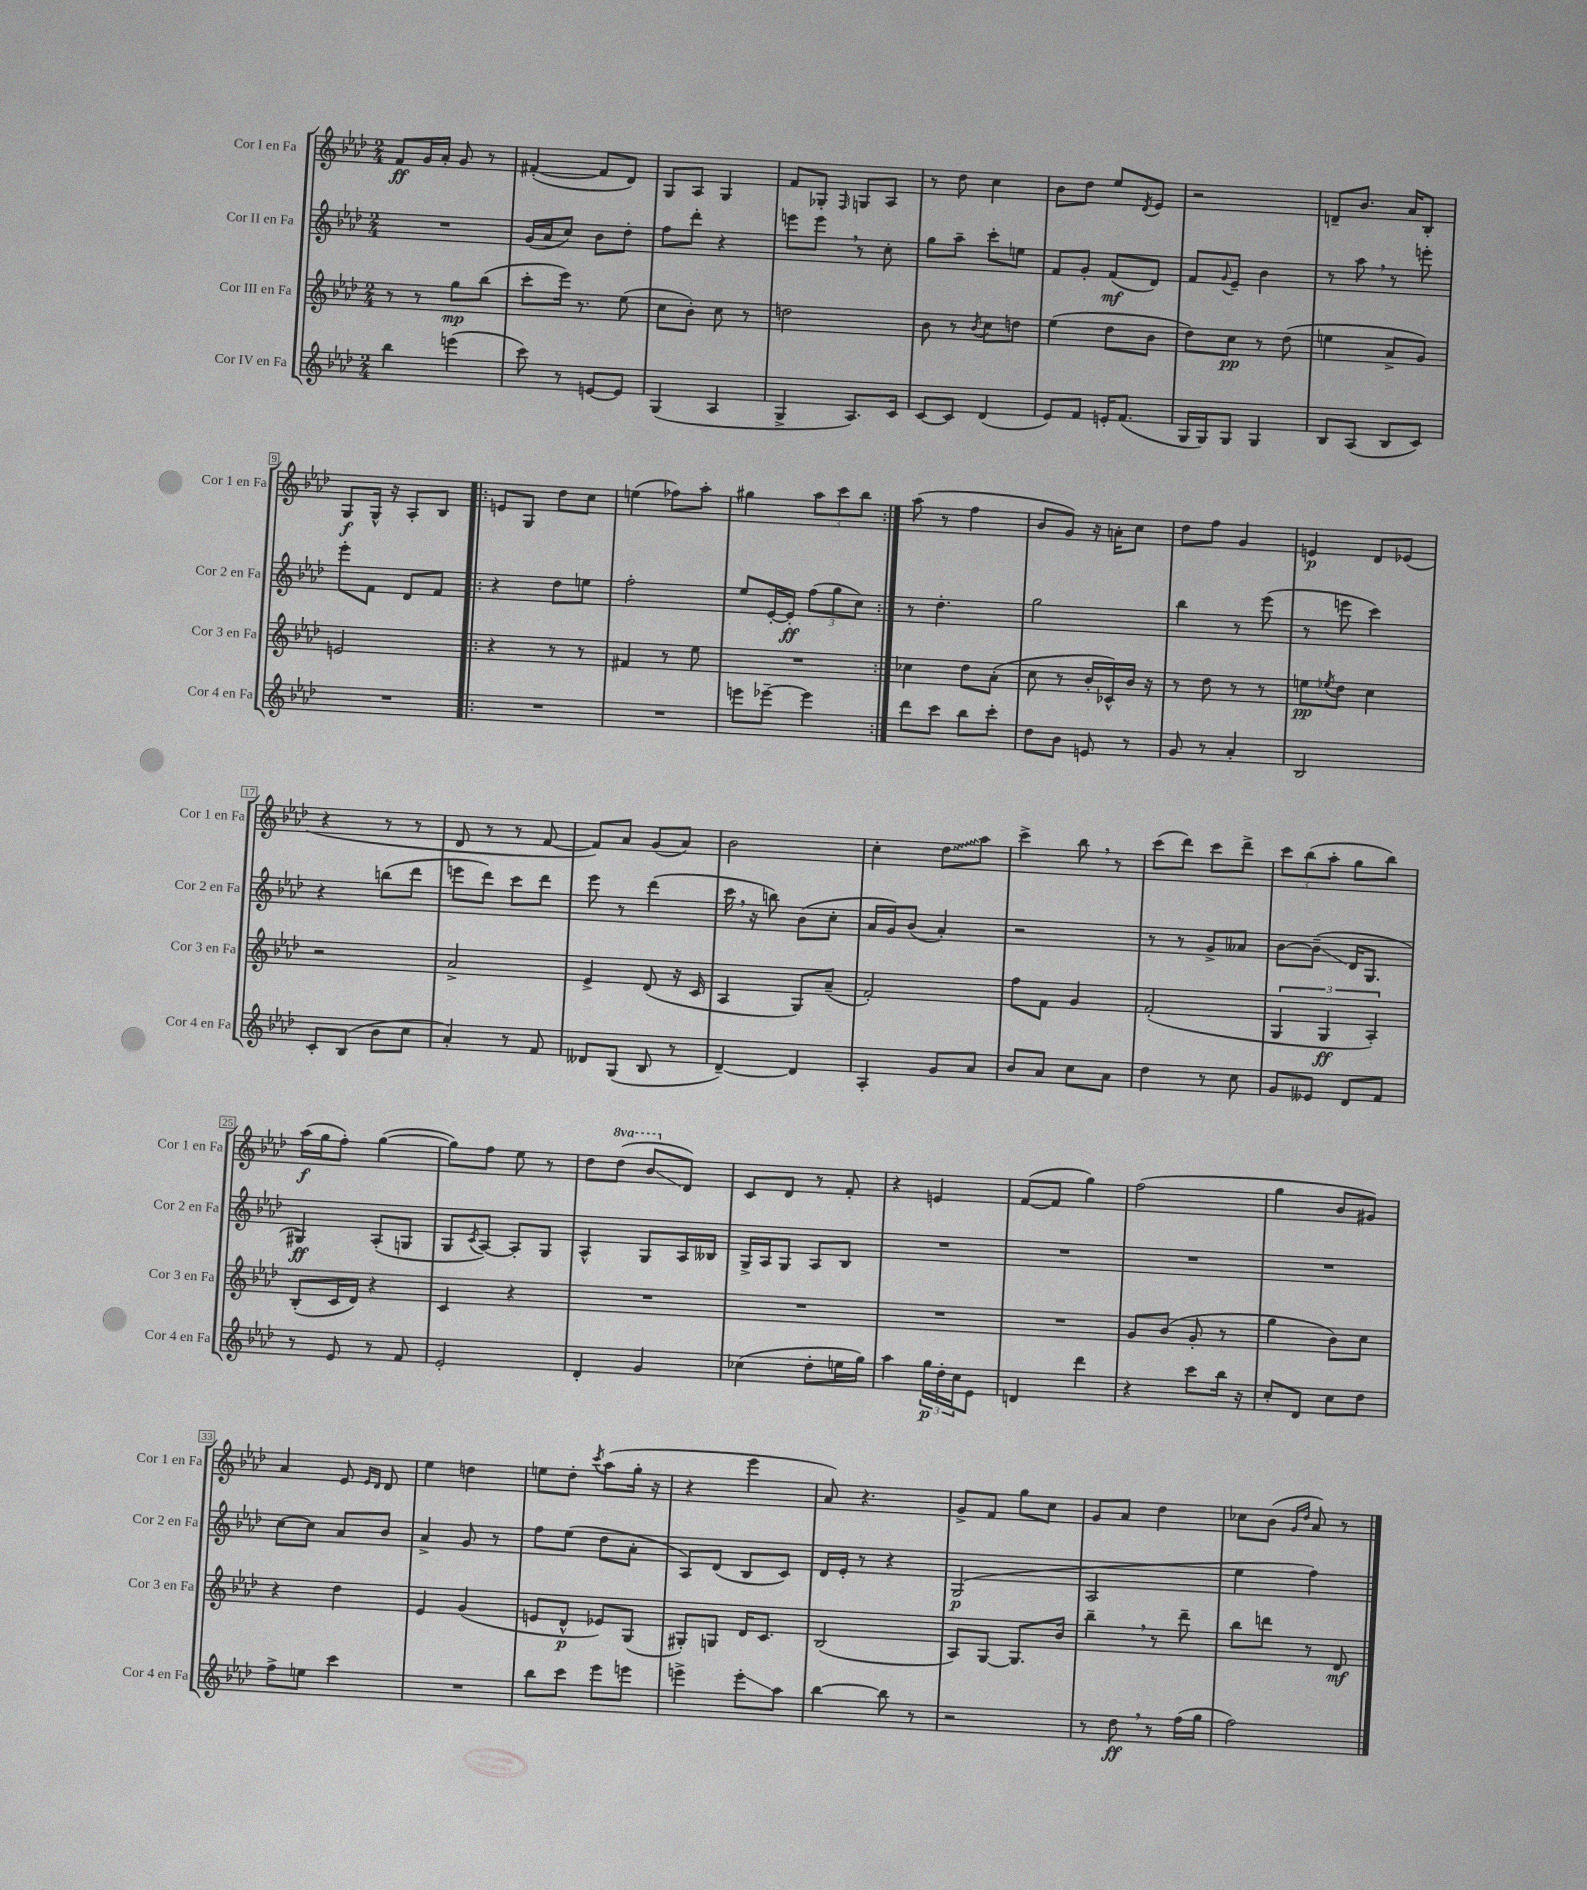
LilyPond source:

<<
\new StaffGroup <<
\new Staff = "s0" \with { instrumentName = "Cor I en Fa" shortInstrumentName = "Cor 1 en Fa" } {
    \clef treble \key aes \major \numericTimeSignature \time 2/4 \set Staff.ottavationMarkups = #ottavation-simple-ordinals
    f'8\ff g'16 aes'16-. g'8 r8 |
    fis'4~-.( fis'8 des'8) |
    g8 aes8 g4 |
    f'8 ges8-. \grace { f16 } g8 aes8 |
    r8 des''8 c''4 |
    bes'8 des''8 ees''8 \acciaccatura { des'8 } ees'8 |
    r2 |
    d'8-- bes'8. aes'16 bes8-. |
    g8\f g16-^ r16 aes8-. bes8 |
    \repeat volta 2 { e'8 g8 des''8 c''8 |
    e''4( fes''8) aes''8-. |
    gis''4 \tuplet 3/2 { aes''8 c'''8 bes''8 } | }
    aes''8( r8 f''4 |
    bes'8 g'8) r16 a'16-. c''8 |
    des''8 f''8 g'4 |
    e'4\p des'8 ees'8( |
    r4 r8 r8 |
    des'8 r8 r8 f'8~ |
    f'8) aes'8 g'8( aes'8) |
    bes'2 |
    c''4-. \once \override Glissando.style = #'zigzag des''8\glissando aes''8 |
    c'''4-> bes''8 \breathe r8 |
    c'''8( des'''8) c'''8 des'''8-> |
    \tuplet 3/2 { c'''8 bes''8( aes''8-. } g''8 bes''8) |
    aes''16\f( g''16 f''8-.) g''4~( |
    g''8) f''8 ees''8 r8 |
    des''8 \ottava #1 des'''8( bes''8\glissando \ottava #0 des'8) |
    c'8 des'8 r8 f'8-. |
    r4 e'4 |
    f'8~( f'8 g''4) |
    f''2( |
    g''4 bes'8 gis'8) |
    aes'4 ees'8 \grace { ees'16 des'16 } des'8 |
    ees''4 d''4 |
    e''8 des''8-. \acciaccatura { c'''8 } aes''8( g''16-. r16 |
    r4 ees'''4 |
    aes'8) r4. |
    g'8-> f'8 g''8 c''8 |
    g'8 aes'8 des''4 |
    ces''8 bes'8( \grace { g'16 des''16 } aes'8) r8 \bar "|." |
}
\new Staff = "s1" \with { instrumentName = "Cor II en Fa" shortInstrumentName = "Cor 2 en Fa" } {
    \clef treble \key aes \major \numericTimeSignature \time 2/4
    R2 |
    g'16( aes'16 c''8) bes'8 des''8-. |
    f''8 des'''8-. r4 |
    e'''8 e'''8 \breathe r8 c''8-. |
    g''8 aes''8-- c'''8-. e''8 |
    f'8 g'8-. f'8\mf( des'8) |
    f'8 \appoggiatura { g'8 } ees'8-- bes'4 |
    r8 aes''8 \breathe r8 e'''8-. |
    ees'''8-. f'8 des'8 f'8 |
    \repeat volta 2 { r4 des''8 e''8 |
    f''2-. |
    ees''8 ees'16~-. ees'16-.\ff \tuplet 3/2 { f''8( g''8 c''8) } | }
    r8 des''4.-. |
    g''2 |
    bes''4 r8 ees'''8( |
    r8 e'''8 c'''4) |
    r4 b''8( des'''8 |
    e'''8 des'''8) c'''8 des'''8 |
    ees'''8 r8 des'''4( |
    c'''16 \breathe r16 b''8) bes'8( c''8-. |
    aes'16 g'16) bes'8( aes'4-.) |
    r2 |
    r8 r8 g'8-> aeses'8 |
    bes'8~ bes'8--\glissando( des'16 g8. |
    gis4\ff) aes8-.( g8 |
    g8 \acciaccatura { c'8 } aes8~) aes8-. g8 |
    aes4-^ g8 aes16 beses16 |
    g16-> aes16 g8 aes8 bes8 |
    R2 |
    R2 |
    R2 |
    R2 |
    c''8~ c''8 aes'8 bes'8 |
    aes'4-> g'8 r8 |
    f''8 ees''8( des''8 aes'8-. |
    aes8) des'8( bes8 c'8) |
    des'16 ees'16-. r8 r4 |
    g2\p( |
    aes2 |
    ees''4 f''4) \bar "|." |
}
\new Staff = "s2" \with { instrumentName = "Cor III en Fa" shortInstrumentName = "Cor 3 en Fa" } {
    \clef treble \key aes \major \numericTimeSignature \time 2/4
    r8 r8 g''8\mp bes''8( |
    c'''8-. ees'''16) r8. ees''8( |
    c''8 bes'8-.) c''8 r8 |
    d''2 |
    bes'8 r8 \acciaccatura { bes'8 } c''8 d''8 |
    ees''4( des''8 bes'8 |
    des''8) c''8\pp r8 des''8( |
    e''4 aes'8-> g'8) |
    e'2 |
    \repeat volta 2 { r4 r8 r8 |
    fis'4 r8 ees''8 |
    R2 | }
    ces''4 des''8 aes'8-.( |
    c''8 r8 bes'16-. ces'16-^) bes'16 r16 |
    r8 des''8 r8 r8 |
    e''8\pp \acciaccatura { ees''8 } des''8 c''4 |
    r2 |
    aes'2-> |
    ees'4-> des'8( r16 c'16 |
    aes4 g8) aes'8--( |
    f'2-.) |
    f''8 f'8 g'4 |
    f'2-.( |
    \tuplet 3/2 { g4 g4\ff aes4-.) } |
    bes8-.( c'16 des'16) r4 |
    c'4 r4 |
    R2 |
    R2 |
    R2 |
    R2 |
    g'8 bes'8( g'8-. r8 |
    g''4 bes'8) c''8 |
    r4 des''4 |
    ees'4 g'4( |
    e'8 des'8-^\p ees'8) g8( |
    gis8-.) g8 des'16 c'8. |
    bes2( |
    aes8) g8~ g8. bes'16 |
    bes''4-- \breathe r8 des'''8-- |
    bes''8 d'''8 r8 des'8\mf \bar "|." |
}
\new Staff = "s3" \with { instrumentName = "Cor IV en Fa" shortInstrumentName = "Cor 4 en Fa" } {
    \clef treble \key aes \major \numericTimeSignature \time 2/4
    bes''4 e'''4( |
    c'''8) r8 e'8~ e'8 |
    g4( aes4 |
    g4-> aes8.) c'16 |
    c'8~ c'8 des'4( |
    ees'8) f'8 e'16-. f'8.( |
    g16 g16) g8 g4 |
    bes8 aes8( bes8 c'8) |
    R2 |
    \repeat volta 2 { R2 |
    R2 |
    e'''8 ees'''8~-- ees'''4 | }
    des'''8 c'''8 bes''8 c'''8-. |
    des''8 bes'8 e'8 r8 |
    g'8 r8 aes'4-. |
    bes2 |
    c'8-. bes8( bes'8 c''8 |
    aes'4-.) r8 f'8 |
    deses'8 g8( bes8 r8 |
    des'4~--) des'4 |
    aes4-. g'8 aes'8 |
    bes'8 aes'8 c''8 aes'8 |
    des''4 r8 c''8 |
    g'8 eeses'8 des'8 f'8 |
    r8 ees'8 r8 f'8 |
    ees'2-. |
    des'4-. g'4 |
    ces''4( des''8-. e''16 g''16) |
    aes''4 \tuplet 3/2 { g''16\p des''16-. c''16 } ees'8 |
    d'4 des'''4 |
    r4 c'''8 bes''16 r16 |
    c''8-. des'8 c''8 des''8 |
    f''8-> e''8 c'''4 |
    R2 |
    bes''8 c'''8 ees'''8 e'''8 |
    e'''4-> e'''8-.\glissando aes''8 |
    bes''4~ bes''8 r8 |
    r2 |
    r8 des''8\ff \breathe r8 f''16( g''16 |
    f''2) \bar "|." |
}
>>
>>
\layout { \context { \Score \override BarNumber.stencil = #(make-stencil-boxer 0.1 0.3 ly:text-interface::print) } }
